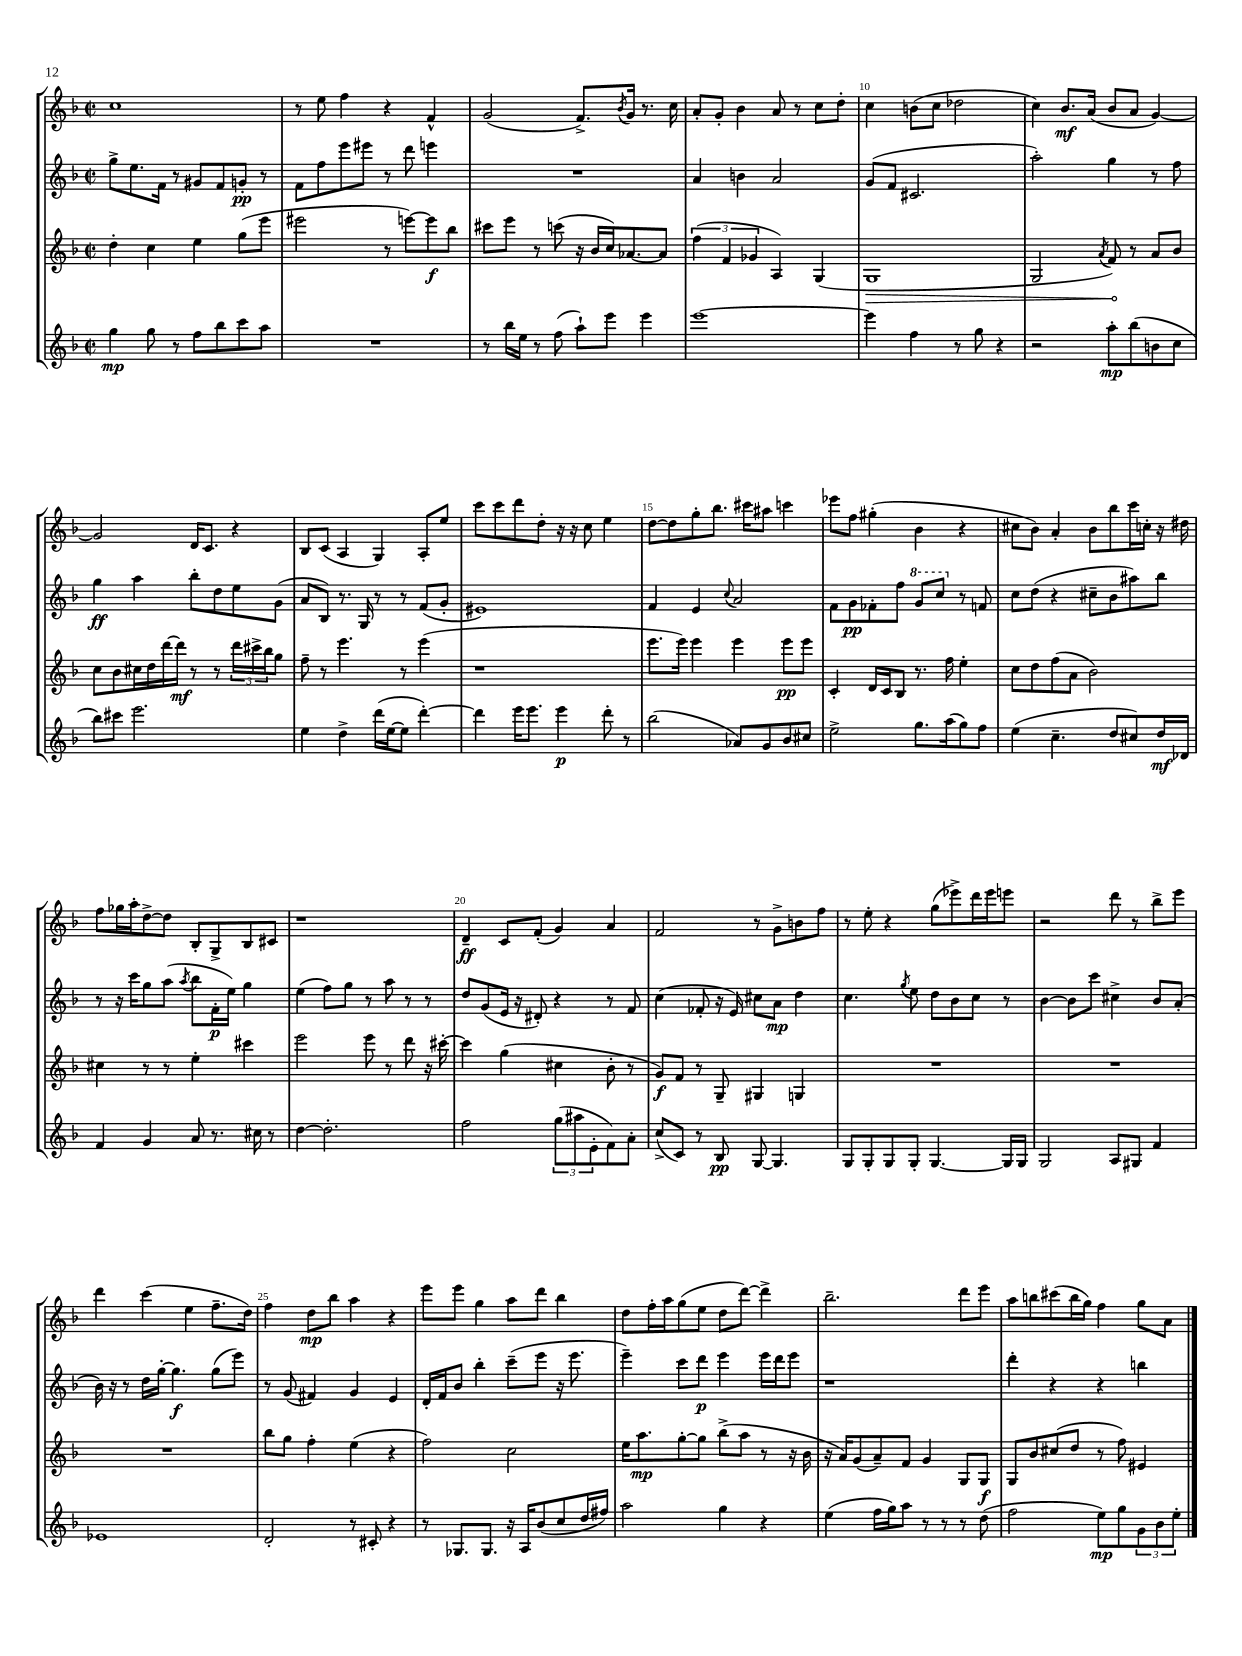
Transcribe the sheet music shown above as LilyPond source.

<<
\new StaffGroup <<
\new Staff = "s0" {
    \clef treble \key f \major \defaultTimeSignature \time 2/2
    c''1 |
    r8 e''8 f''4 r4 f'4-^ |
    g'2( f'8.->) \acciaccatura { bes'8 } g'16 r8. c''16 |
    a'8-. g'8-. bes'4 a'8 r8 c''8 d''8-. |
    c''4 b'8( c''8 des''2 |
    c''4) bes'8.\mf a'16( bes'8 a'8 g'4~) |
    g'2 d'16 c'8. r4 |
    bes8 c'8( a4 g4) a8-. e''8 |
    c'''8 c'''8 d'''8 d''8-. r16 r16 c''8 e''4 |
    d''8~ d''8 g''8-. bes''8. cis'''16 ais''8 c'''4 |
    ees'''8 f''8 gis''4-.( bes'4 r4 |
    cis''8 bes'8) a'4-. bes'8 bes''8 c'''16 c''16-. r16 dis''16 |
    f''8 ges''16 a''16-. d''8~-> d''8 bes8-. g8-> bes8 cis'8 |
    r1 |
    d'4--\ff c'8 f'8-.( g'4) a'4 |
    f'2 r8 g'8-> b'8 f''8 |
    r8 e''8-. r4 g''8( ees'''8->) d'''16 ees'''16 e'''8 |
    r2 d'''8 r8 bes''8-> e'''8 |
    d'''4 c'''4( e''4 f''8.-- d''16) |
    f''4 d''8\mp bes''8 a''4 r4 |
    e'''8 e'''8 g''4 a''8 d'''8 bes''4 |
    d''8 f''16-. a''16 g''8( e''8 d''8 d'''8~) d'''4-> |
    bes''2.-- d'''8 e'''8 |
    a''8 b''8 cis'''8( b''16 g''16) f''4 g''8 a'8 \bar "|." |
}
\new Staff = "s1" {
    \clef treble \key f \major \defaultTimeSignature \time 2/2
    g''8-> e''8. f'16 r8 gis'8 f'8 g'8-.\pp r8 |
    f'8 f''8 e'''8 eis'''8 r8 d'''8 e'''4 |
    R1 |
    a'4 b'4 a'2 |
    g'8( f'8 cis'2. |
    a''2-.) g''4 r8 f''8 |
    g''4\ff a''4 bes''8-. d''8 e''8 g'8( |
    a'8 bes8) r8. g16 r8 r8 f'8( g'8-. |
    eis'1) |
    f'4 e'4 \appoggiatura { c''8 } a'2 |
    f'8 g'8\pp fes'8-. f''8 \ottava #1 g''8 c'''8 \ottava #0 r8 f'8 |
    c''8 d''8( r4 cis''8-- bes'8 ais''8) bes''8 |
    r8 r16 c'''16 g''8 a''8( \acciaccatura { a''8 } bes''8 f'16-.\p e''16) g''4 |
    e''4( f''8) g''8 r8 a''8 r8 r8 |
    d''8 g'8( e'16 r16 dis'8-.) r4 r8 f'8 |
    c''4( fes'8-. r16 e'16) cis''8 a'8\mp d''4 |
    c''4. \acciaccatura { g''8 } e''8 d''8 bes'8 c''8 r8 |
    bes'4~ bes'8 c'''8 cis''4-> bes'8 a'8-.( |
    bes'16) r16 r8 d''16 g''16~-. g''4.\f g''8( e'''8) |
    r8 g'8( fis'4) g'4 e'4 |
    d'16-. f'16 bes'8 bes''4-. c'''8--( e'''8 r16 e'''8. |
    e'''4--) c'''8 d'''8\p e'''4 e'''16 d'''16 e'''8 |
    r1 |
    d'''4-. r4 r4 b''4 \bar "|." |
}
\new Staff = "s2" {
    \clef treble \key f \major \defaultTimeSignature \time 2/2
    d''4-. c''4 e''4 g''8( e'''8 |
    eis'''2 r8 e'''8~) e'''8\f bes''8 |
    cis'''8 e'''8 r8 c'''8( r16 bes'16 c''16) aes'8.~ aes'8 |
    \tuplet 3/2 { f''4( f'4 ges'4 } a4) g4( |
    \once \override Hairpin.circled-tip = ##t g1\> |
    g2 \acciaccatura { a'8 } f'8\!) r8 a'8 bes'8 |
    c''8 bes'8 cis''16 d''16 d'''16~ d'''16\mf r8 r8 \tuplet 3/2 { d'''16 cis'''16-> bes''16 } g''8 |
    f''8-- r8 e'''4. r8 e'''4( |
    r1 |
    e'''8. e'''16) e'''4 e'''4 e'''8\pp e'''8 |
    c'4-. d'16 c'16 bes8 r8. f''16 e''4-. |
    c''8 d''8 f''8( a'8 bes'2) |
    cis''4 r8 r8 e''4-. cis'''4 |
    e'''2 e'''8 r8 d'''8 r16 cis'''16~-. |
    cis'''4 g''4( cis''4 bes'8-. r8 |
    g'8\f) f'8 r8 g8-- gis4 g4 |
    R1 |
    R1 |
    R1 |
    bes''8 g''8 f''4-. e''4( r4 |
    f''2) c''2 |
    e''16 a''8.\mp g''8~-. g''8 bes''8->( a''8 r8 r16 bes'16 |
    r16 a'16) g'8( a'8--) f'8 g'4 g8 g8\f |
    g8 bes'8 cis''8( d''8 r8 f''8) eis'4 \bar "|." |
}
\new Staff = "s3" {
    \clef treble \key f \major \defaultTimeSignature \time 2/2
    g''4\mp g''8 r8 f''8 bes''8 c'''8 a''8 |
    R1 |
    r8 bes''16 e''16 r8 f''8( a''8-!) e'''8 e'''4 |
    e'''1~ |
    e'''4 f''4 r8 g''8 r4 |
    r2 a''8-.\mp bes''8( b'8 c''8 |
    bes''8) cis'''8 e'''2. |
    e''4 d''4-> d'''16( e''16~ e''8 d'''4~-.) |
    d'''4 e'''16 e'''8. e'''4\p d'''8-. r8 |
    bes''2( aes'8) g'8 bes'8 cis''8 |
    e''2-> g''8. a''16( g''8) f''8 |
    e''4( c''4.-- d''8 cis''8) d''16\mf des'16 |
    f'4 g'4 a'8 r8. cis''16 r8 |
    d''4~ d''2.-. |
    f''2 \tuplet 3/2 { g''8( ais''8 e'8-. } f'8) a'8-. |
    c''8->( c'8) r8 bes8\pp g8~ g4. |
    g8 g8-. g8 g8-. g4.~ g16 g16 |
    g2 a8 gis8 f'4 |
    ees'1 |
    d'2-. r8 cis'8-. r4 |
    r8 ges8. ges8. r16 a16 bes'8( c''8 d''16 fis''16) |
    a''2 g''4 r4 |
    e''4( f''16 g''16) a''8 r8 r8 r8 d''8( |
    f''2 e''8\mp) g''8 \tuplet 3/2 { g'8 bes'8 e''8-. } \bar "|." |
}
>>
>>
\layout { \context { \Score currentBarNumber = #6 \override BarNumber.break-visibility = ##(#f #t #t) barNumberVisibility = #(every-nth-bar-number-visible 5) } }
